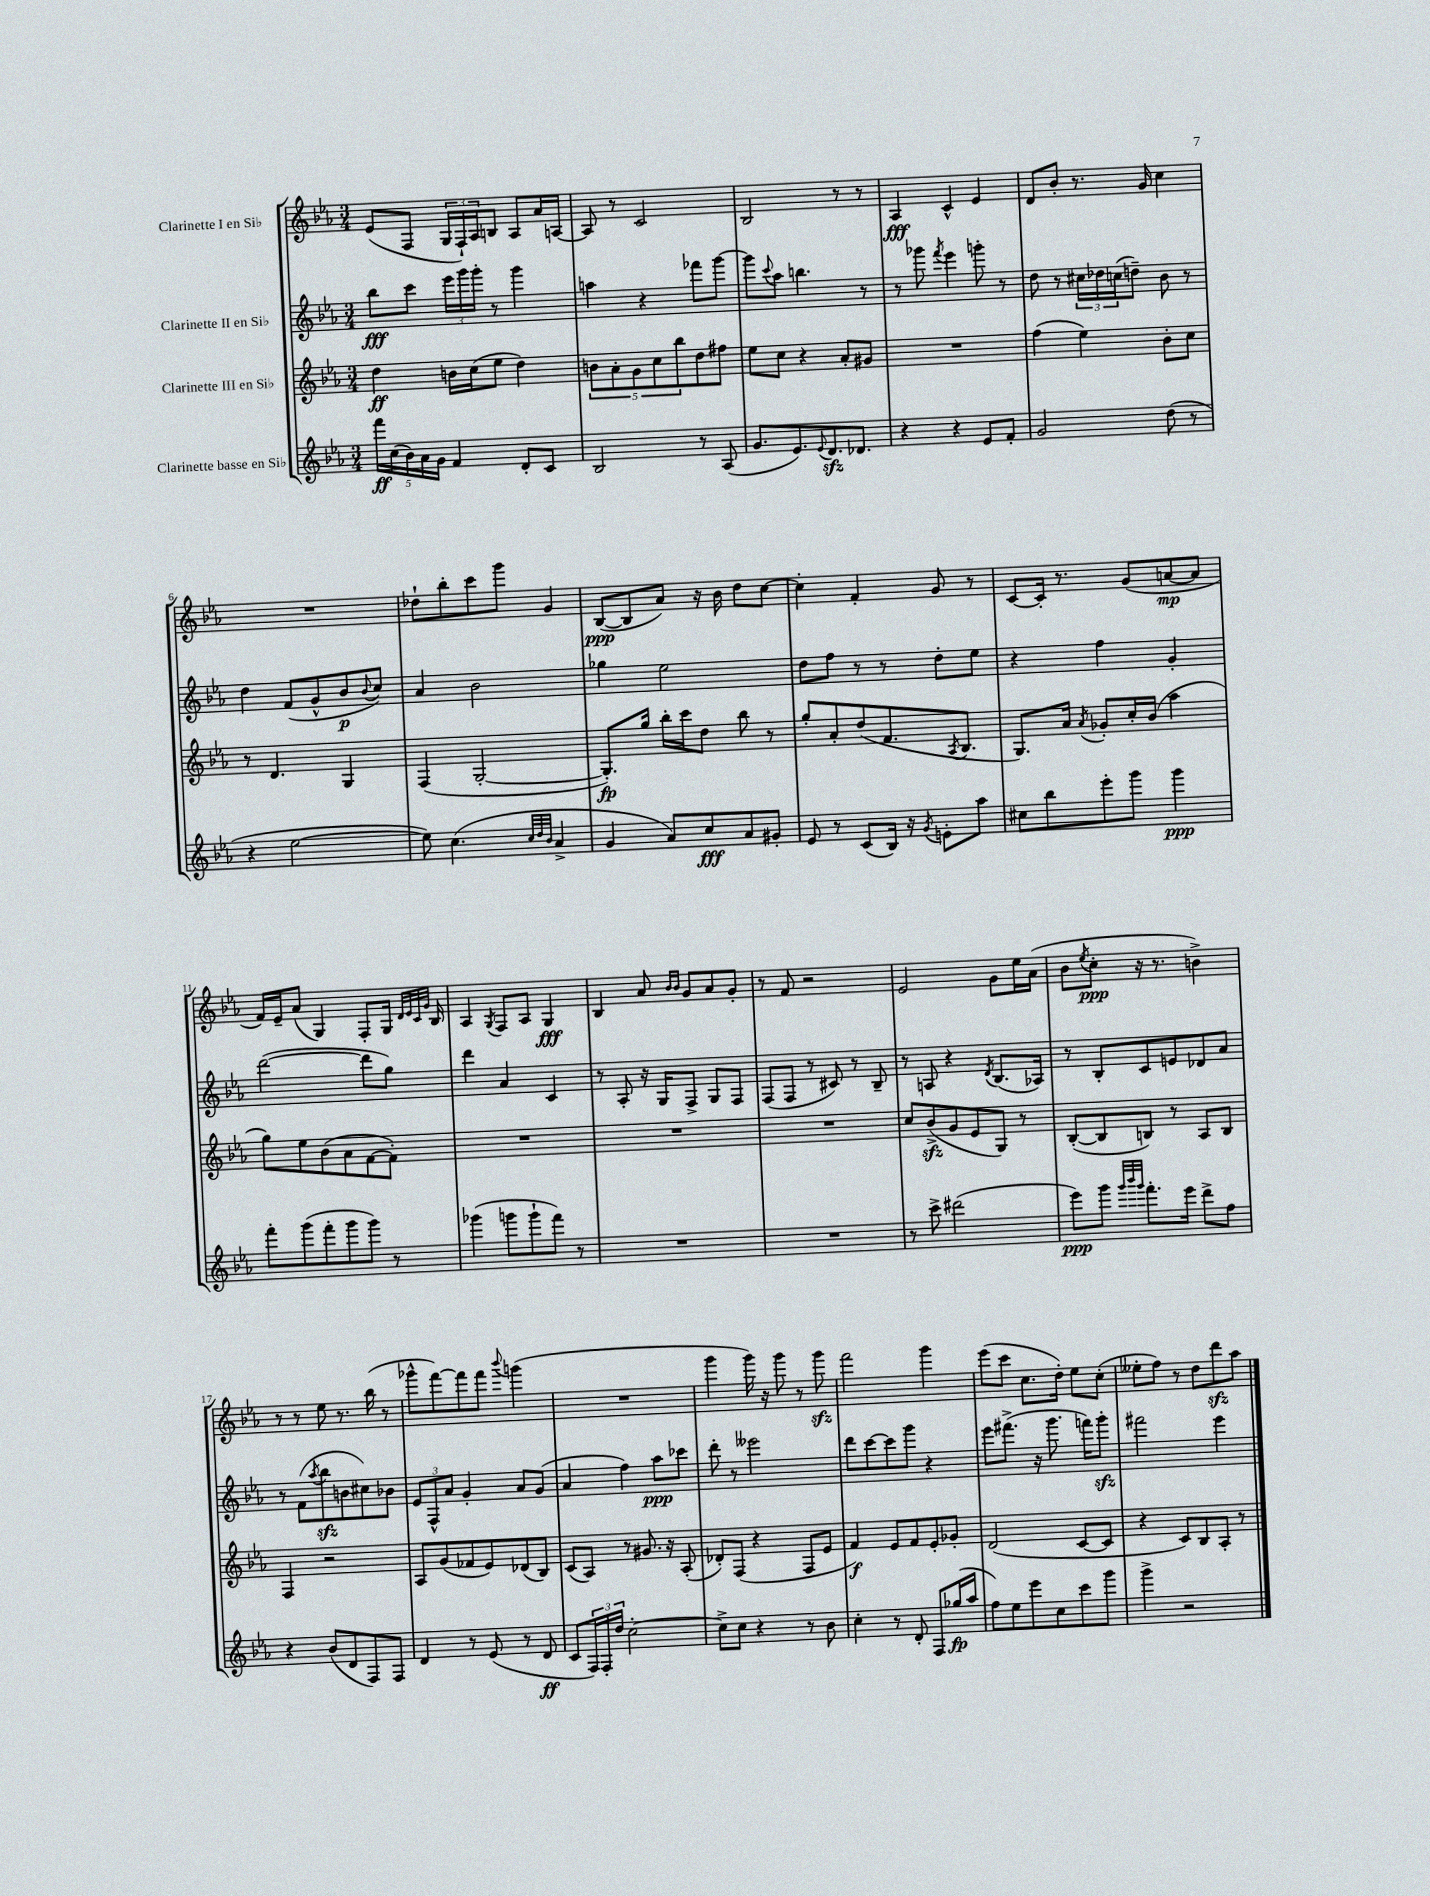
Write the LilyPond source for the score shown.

<<
\new StaffGroup <<
\new Staff = "s0" \with { instrumentName = "Clarinette I en Sib" } {
    \clef treble \key ees \major \numericTimeSignature \time 3/4
    ees'8( f8 \tuplet 3/2 { g16 f16-!) aes16 } b8 aes8 aes'16 a16~ |
    a8 r8 c'2 |
    bes2 r8 r8 |
    aes4\fff c'4-^ ees'4 |
    d'8 bes'8-. r8. g'16 c''4 |
    R2. |
    des''8-! bes''8-. c'''8 g'''8 g'4 |
    bes8~\ppp( bes8 aes'8) r16 bes'16 d''8 c''8~ |
    c''4-. f'4-. g'8 r8 |
    c'8~ c'16-. r8. g'8( a'8~\mp a'8 |
    f'16) ees'16-- aes'8( g4) f8-. g16 \grace { d'32 ees'32 c'32 g'32 } bes16 |
    aes4 \acciaccatura { g8 } f8 aes8 g4\fff |
    bes4 aes'8 \grace { bes'16 bes'16 } g'8 aes'8 g'8-. |
    r8 f'8 r2 |
    ees'2 g'8 ees''16 aes'16( |
    bes'8 \acciaccatura { ees''8 } c''8-.\ppp r16 r8. b'4->) |
    r8 r8 ees''8 r8. bes''16( r8 |
    ges'''8-^ f'''8~) f'''8 f'''8 \appoggiatura { bes'''8 } g'''4( |
    R2. |
    g'''4 g'''16) r16 g'''8 r8 g'''8\sfz |
    f'''2 g'''4 |
    ees'''8( c'''8 c''8. d''16-.) ees''8 c''8-.( |
    eeses''8-. f''8) r8 d''8 d'''8\sfz aes''8 \bar "|." |
}
\new Staff = "s1" \with { instrumentName = "Clarinette II en Sib" } {
    \clef treble \key ees \major \numericTimeSignature \time 3/4
    bes''8\fff c'''8 \tuplet 3/2 { ees'''16 g'''16 g'''16-. } r8 g'''4 |
    a''4 r4 fes'''8 g'''8~ |
    g'''8 \appoggiatura { c'''8 } aes''8 b''4. r8 |
    r8 ges'''8 \acciaccatura { f'''8 } ees'''4 g'''8-. r8 |
    d''8 r8 \tuplet 3/2 { cis''16 des''16 c''16( } d''8--) bes'8 r8 |
    d''4 f'8( g'8-^ bes'8\p \appoggiatura { bes'8 } c''8) |
    aes'4 bes'2 |
    ges''4 ees''2 |
    d''8 f''8 r8 r8 d''8-. ees''8 |
    r4 f''4 g'4-. |
    d'''2~( d'''8 g''8) |
    d'''4 aes'4 c'4 |
    r8 aes8-. r16 g16 f8-> g8 f8 |
    f8( f8 r8 cis'8) r8 bes8-- |
    r8 a8 r4 \acciaccatura { d'8 } bes8.( aes16) |
    r8 bes8-. c'8 e'8 des'8 aes'8 |
    r8 f'8( \acciaccatura { aes''8 } bes''8\sfz b'8 cis''8) bes'8 |
    \tuplet 3/2 { ees'8 f8-^ aes'8 } g'4-. aes'8 g'8( |
    aes'4 f''4) aes''8\ppp ces'''8 |
    d'''8-. r8 eeses'''2 |
    d'''8 c'''8~ c'''8 g'''8 r4 |
    ees'''8 fis'''8.->( r16 g'''8. f'''16) g'''8-.\sfz |
    fis'''2 ees'''4 \bar "|." |
}
\new Staff = "s2" \with { instrumentName = "Clarinette III en Sib" } {
    \clef treble \key ees \major \numericTimeSignature \time 3/4
    d''4\ff b'16 c''16( ees''8 d''4) |
    \tuplet 5/4 { b'8 aes'8-. g'8 c''8 bes''8 } d''8 fis''8 |
    ees''8 c''8 r4 aes'8-. gis'8 |
    R2. |
    f''4( ees''4) bes'8-. c''8 |
    r8 d'4. g4 |
    f4( g2~-. |
    g8.-.\fp) g''16 bes''16-. c'''16 d''8 bes''8 r8 |
    g''8-. aes'8-. d''8( f'8. \acciaccatura { aes8 } bes8. |
    g8.) aes'16 \acciaccatura { aes'8 } ges'8-. c''16-. bes'16( aes''4 |
    g''8) ees''8 bes'8( aes'8 f'8~ f'8-.) |
    R2. |
    R2. |
    R2. |
    c''8 bes'8->\sfz( g'8 ees'8 g8) r8 |
    bes8~-.( bes8 b8) r8 aes8 b8 |
    f4 r2 |
    aes8 g'8( fes'8 ees'8) des'8( bes8) |
    c'8( aes8) r8 gis'8. r16 aes8-.( |
    des'8-.) f8( r4 f8 ees'8 |
    f'4\f) ees'8 f'8 ees'8-. ges'8-. |
    d'2( c'8~ c'8 |
    r4 c'8) bes8 aes8-. r8 \bar "|." |
}
\new Staff = "s3" \with { instrumentName = "Clarinette basse en Sib" } {
    \clef treble \key ees \major \numericTimeSignature \time 3/4
    \tuplet 5/4 { f'''16\ff c''16( bes'16) aes'16 g'16 } f'4 d'8-. c'8 |
    bes2 r8 aes8( |
    g'8. ees'8.) \appoggiatura { ees'8 } d'8.\sfz des'8. |
    r4 r4 ees'8 f'8-. |
    g'2 d''8( r8 |
    r4 ees''2~ |
    ees''8) c''4.( \grace { c''32 d''32 bes'32 } aes'4-> |
    g'4 aes'8) c''8\fff aes'8 gis'8-. |
    ees'8 r8 c'8( bes16) r16 \acciaccatura { g'8 } e'8-. aes''8 |
    cis''8 bes''8 ees'''8-. g'''8 g'''4\ppp |
    f'''8-. g'''8( f'''8-. g'''8 g'''8) r8 |
    ges'''4( g'''8 g'''8-! f'''8) r8 |
    R2. |
    R2. |
    r8 c'''8-> dis'''2( |
    ees'''8\ppp) g'''8 \grace { g'''32 bes'''32 g'''32 } f'''8.-. ees'''16 d'''8-> f''8 |
    r4 bes'8( d'8 f8) f8 |
    d'4 r8 ees'8( r8 d'8\ff |
    c'8 \tuplet 3/2 { f16) f16-. d''16 } c''2~-. |
    c''8-> c''8 r4 r8 bes'8 |
    c''4-. r8 d'8-. f8 ges''16\fp( aes''16 |
    f''8) ees''8 ees'''8 c''8 c'''8 g'''8 |
    g'''4-> r2 \bar "|." |
}
>>
>>
